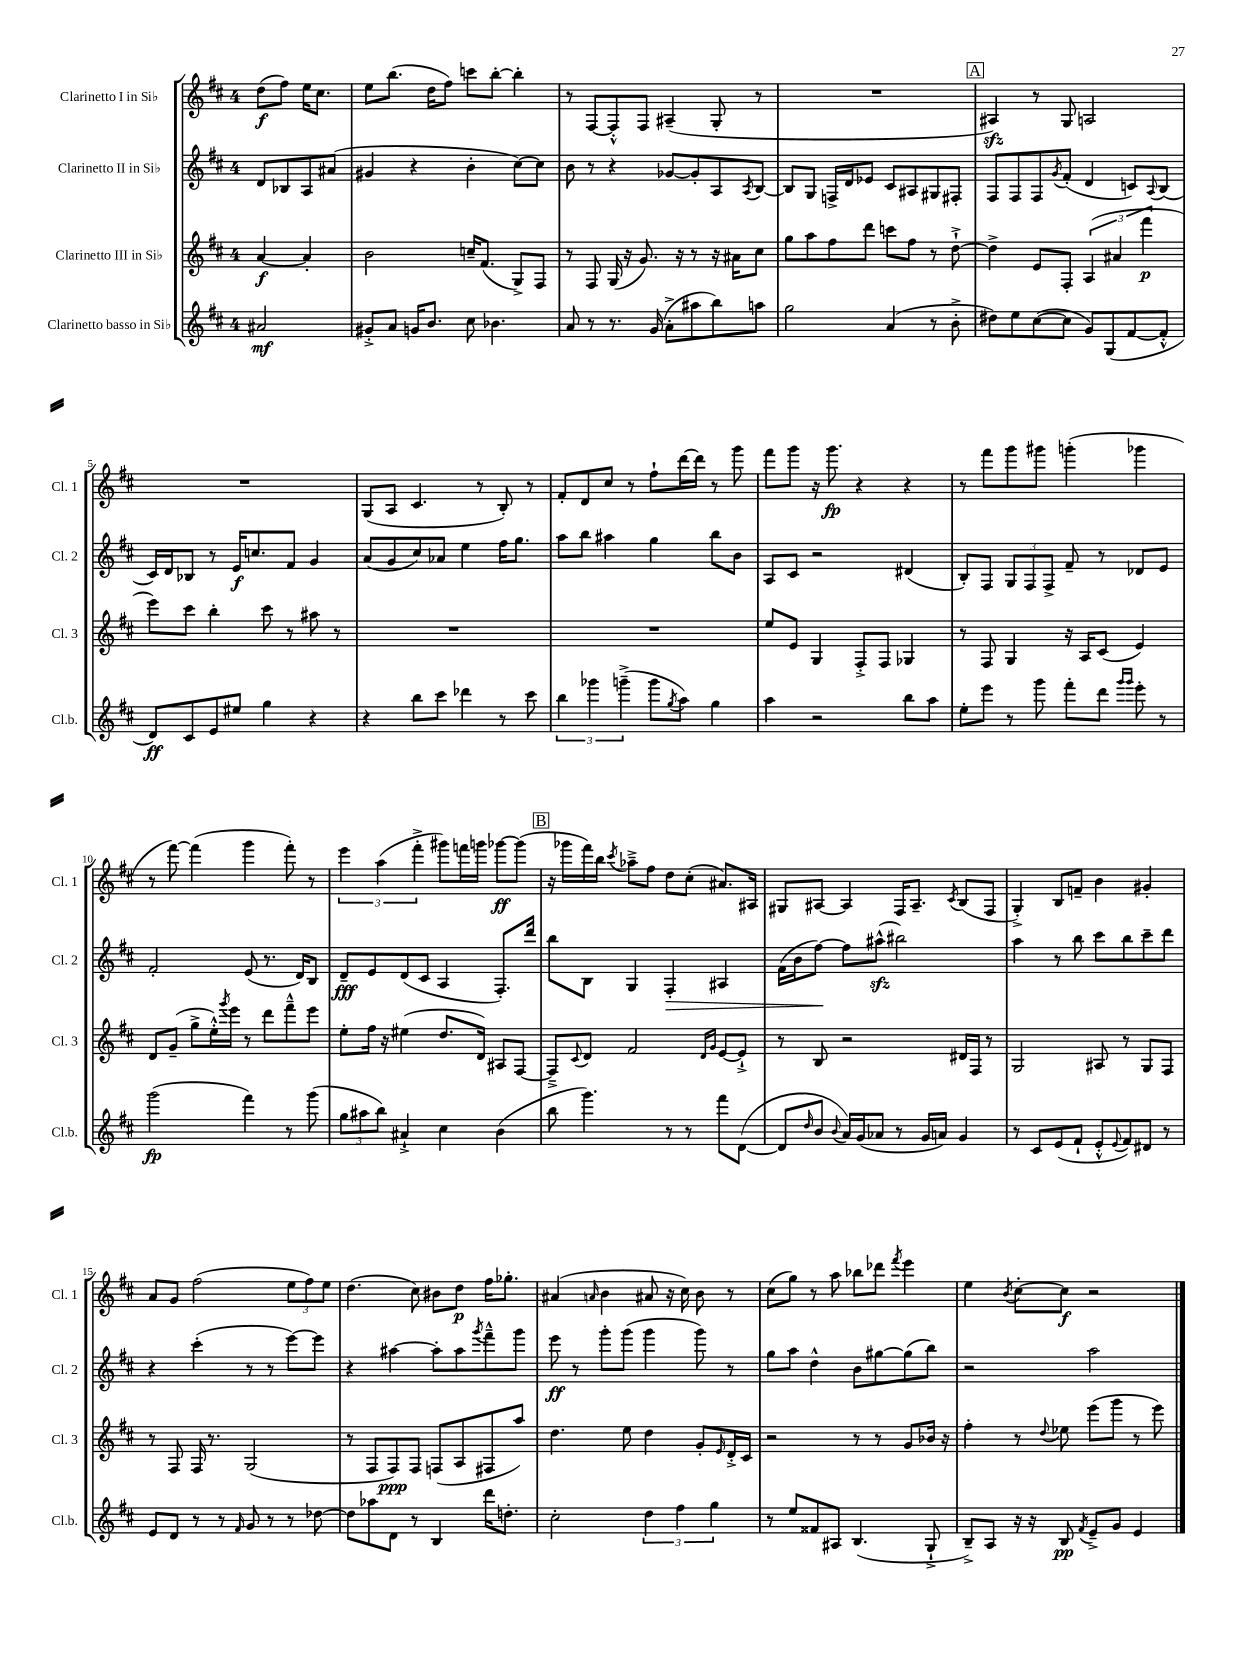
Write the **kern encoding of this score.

**kern	**kern	**kern	**kern
*staff4	*staff3	*staff2	*staff1
*clefG2	*clefG2	*clefG2	*clefG2
*k[f#c#]	*k[f#c#]	*k[f#c#]	*k[f#c#]
*M4/4	*M4/4	*M4/4	*M4/4
2a#/	[4a/	8d/L	(8dd\L
.	.	8B-/	8ff#\J)
.	4a'/]	8A/	16ee\LK
.	.	.	8.cc#\J
.	.	(8a#/J	.
=	=	=	=
8g#'^/L	2b\	4g#/	8ee\L
8a/J	.	.	(8.bb\J
16g/LK	.	4r	.
8.b/J	.	.	16dd\LK
.	.	.	8ff#\J)
8cc#\	16cc~/LK	4b'\	8ccc\L
.	(8.f#/J	.	.
4.b-\	.	.	[8bb'\J
.	8G^/L)	[8cc#\L)	4bb'\]
.	8F#/J	8cc#\]J	.
=	=	=	=
8a/	8r	8b\	8r
8r	8F#/	8r	[8F#/L
8.r	(16G/	4r	8F#'^^/]
.	16r	.	.
.	8.g/)	.	8F#/J
(16g/	.	.	.
8a'^\L	.	[8g-/L	(4A#~/
.	16r	.	.
8aa#\	8r	8g-'/]	.
8bb\)	16r	8A/	8G'/
.	16a#\LK	.	.
.	.	8qA/	.
8aa\J	8cc#\J	[8B/J	8r
=	=	=	=
2gg\	8gg\L	8B/]L	1r
.	8aa\	8G/J	.
.	8ff#\	16F^/LL	.
.	.	16d/J	.
.	8ddd\J	8e-/J	.
(4a/	8ccc\L	8c#/L	.
.	8ff#\J	8A#/	.
8r	8r	8G#/	.
8b'^\	[8dd`^\	8F#'/J	.
=	=	=	=
8dd#\L)	4dd^\]	8F#/L	4A#/)
8ee\	.	8F#/	.
([8cc#\	8e/L	8F#/	8r
.	.	8qg/	.
8cc#\]J	8F#'/J	(8f#'/J	8G/
8g/L)	(6A/	4d/	2A/
(8G/	.	.	.
.	6a#/	.	.
[8f#/	.	8c/L)	.
.	6fff#\	.	.
.	.	8qqA/	.
8f#'^^/]J	.	(8B/J	.
=	=	=	=
8d/L)	8eee\L)	16c#/LL)	1r
.	.	16d/J	.
8c#/	8ccc#\J	8B-/J	.
8e/	4bb'\	8r	.
8ee#/J	.	16e/LK	.
.	.	8.cc/	.
4gg\	8ccc#\	.	.
.	8r	8f#/J	.
4r	8aa#\	4g/	.
.	8r	.	.
=	=	=	=
4r	1r	(8a/L	(8G/L
.	.	8g/	8A/J
8bb\L	.	8cc#/)	4.c#/
8ccc#\J	.	8a-/J	.
4ddd-\	.	4ee\	.
.	.	.	8r
8r	.	16ff#\LK	8B'/)
.	.	8.gg\J	.
8ccc#\	.	.	8r
=	=	=	=
6bb\	1r	8aa\L	8f#'/L
.	.	8bb\J	8d/
6ggg-\	.	.	.
.	.	4aa#\	8cc#/J
(6ggg~^\	.	.	.
.	.	.	8r
8ggg\L	.	4gg\	8ff#`\L
8qgg/	.	.	.
8aa\J)	.	.	[16ddd\L
.	.	.	16ddd\]JJ
4gg\	.	8bb\L	8r
.	.	8b\J	8ggg\
=	=	=	=
4aa\	8ee/L	8A/L	8fff#\L
.	8e/J	8c#/J	8ggg\J
2r	4G/	2r	16r
.	.	.	8.ggg\
.	8F#'^/L	.	4r
.	8F#/J	.	.
8bb\L	4G-/	(4d#/	4r
8aa\J	.	.	.
=	=	=	=
8ee'\L	8r	8B'/L)	8r
8eee\J	8F#/	8F#/J	8fff#\L
8r	4G/	12G/L	8ggg\
.	.	12F#/	.
8ggg\	.	.	8ggg#\J
.	.	12F#^/J	.
8fff#'\L	16r	8f#~/	(4ggg'\
.	16A/LK	.	.
8ddd\J	(8c#/J	8r	.
16qqggg/LL	.	.	.
16qqggg/JJ	.	.	.
8eee'\	4e/)	8d-/L	4ggg-\
8r	.	8e/J	.
=	=	=	=
(2ggg\	8d/L	2f#'/	8r
.	(8g~/J	.	[8fff#\)
.	8gg^\L	.	(4fff#\]
.	16ee'^^\L)	.	.
.	8qggg/	.	.
.	16eee\JJ	.	.
4fff#\)	8r	(8e/	4ggg\
.	8ddd\L	8.r	.
8r	8fff#~^^\	.	8fff#'\)
.	.	16d/LK)	.
(8ggg\	8eee\J	8B/J	8r
=	=	=	=
12gg\L	8ee'\L	8d~/L	6eee\
12aa#\	.	.	.
.	16ff#\Jk	8e/	.
12bb\J)	.	.	(6aa\
.	16r	.	.
4a#`^/	(4ee#\	(8d/	.
.	.	.	6fff#'^\
.	.	8c#/J	.
4cc#\	8.dd/L	4A/	8ggg#\L)
.	.	.	16fff\L
.	16d/Jk)	.	16ggg\JJ
(4b\	8A#/L	8.F#'/L)	[8ggg-\L
.	[8F#/J	.	(8ggg-\]J
.	.	16ddd/Jk	.
=	=	=	=
8bb\	8F#~^/]L	8bb\L	16r
.	.	.	16ggg-\LL
.	8qqc#/	.	.
4.ggg\)	8d/J	8B\J	16fff#\)
.	.	.	16bb\JJ
.	.	.	8qccc#/
.	2f#/	4G/	8aa-~^\L
.	.	.	8ff#\J
8r	.	4F#'/	8dd\L
8r	.	.	(8cc#'\J
.	16qqd/LL	.	.
.	16qqg/JJ	.	.
8fff#\L	[8e/L	4A#/	8.a#/L)
([8d\J	8e`^/]J	.	.
.	.	.	16A#/Jk
=	=	=	=
8d/]L	8r	(16f#\LL	8G#/L
.	.	16b\J	.
16qqdd/	.	.	.
8b/J	8B/	[8ff#\J)	[8A#/J
8qqb/	.	.	.
16a/LL)	2r	8ff#\]L	4A#/]
(16g/J	.	.	.
8a-/J	.	(8aa#^^\J	.
8r	.	2bb#\)	16F#/LK
.	.	.	8.A#~/J
16g/LL	.	.	.
16a/JJ)	.	.	.
.	.	.	8qc#/
4g/	16d#/LL	.	(8B/L
.	16F#/JJ	.	.
.	8r	.	8F#/J
=	=	=	=
8r	2G/	4aa\	4G'^/)
8c#/L	.	.	.
(8e/	.	8r	8B/L
8f#`/J	.	8bb\	8f~/J
8e'^^/L	8A#/	8ccc#\L	4b\
8qqe/	.	.	.
8f#/)	8r	8bb\	.
8d#/J	8G/L	8ccc#~\	4g#'/
8r	8F#/J	8ddd\J	.
=	=	=	=
8e/L	8r	4r	8a/L
8d/J	8F#/	.	8g/J
8r	16F#/	(4ccc#'\	(2ff#\
.	8.r	.	.
8r	.	.	.
16qqf#/	.	.	.
8g/	(2G/	8r	.
8r	.	8r	.
8r	.	[8eee\L)	12ee\L
.	.	.	12ff#\)
[8dd-\	.	8eee\]J	.
.	.	.	12ee\J
=	=	=	=
8dd-\]L	8r	4r	(4.dd\
8aa-\	8F#/L	.	.
8d\J	8F#/)	[4aa#\	.
8r	8F#/J	.	8cc#\)
4B/	(8F/L	8aa#'\]L	8b#\L
.	8A/	8aa#\	8dd\J
.	.	8qggg/	.
16ddd\LK	8F#/	8fff#~^^\	16ff#\LK
8.dd'\J	.	.	8.gg-'\J
.	8aa/J)	8ggg\J	.
=	=	=	=
2cc#'\	4.dd\	8eee\	(4a#/
.	.	8r	.
.	.	.	16qqa/
.	.	8ggg'\L	4b\
.	8ee\	(8ggg\J	.
6dd\	4dd\	4ggg\	8a#/
.	.	.	16r
6ff#\	.	.	.
.	.	.	16cc#\)
.	8g'/L	8ggg\)	8b\
6gg\	.	.	.
.	16qqe/	.	.
.	16d'^/L	8r	8r
.	16c#/JJ	.	.
=	=	=	=
8r	2r	8gg\L	(8cc#\L
8ee/L	.	8aa\J	8gg\J)
8f##/	.	4dd^^\	8r
8A#/J	.	.	8aa\
(4.B/	8r	8b\L	8bb-\L
.	8r	[8gg#\	8ddd-\J
.	.	.	8qfff#/
.	8g/L	(8gg#\]	4eee\
8G`^/	16b-/Jk	8bb\J)	.
.	16r	.	.
=	=	=	=
8B~^/L)	4ff#'\	2r	4ee\
8A/J	.	.	.
.	.	.	8qb/
16r	8r	.	[8cc#'\L
16r	.	.	.
.	8qqdd/	.	.
8B/	8ee-\	.	8cc#\]J
8qf#/	.	.	.
8e~^/L	(8eee\L	2aa\	2r
8g/J	8ggg\J	.	.
4e/	8r	.	.
.	8eee\)	.	.
==	==	==	==
*-	*-	*-	*-
